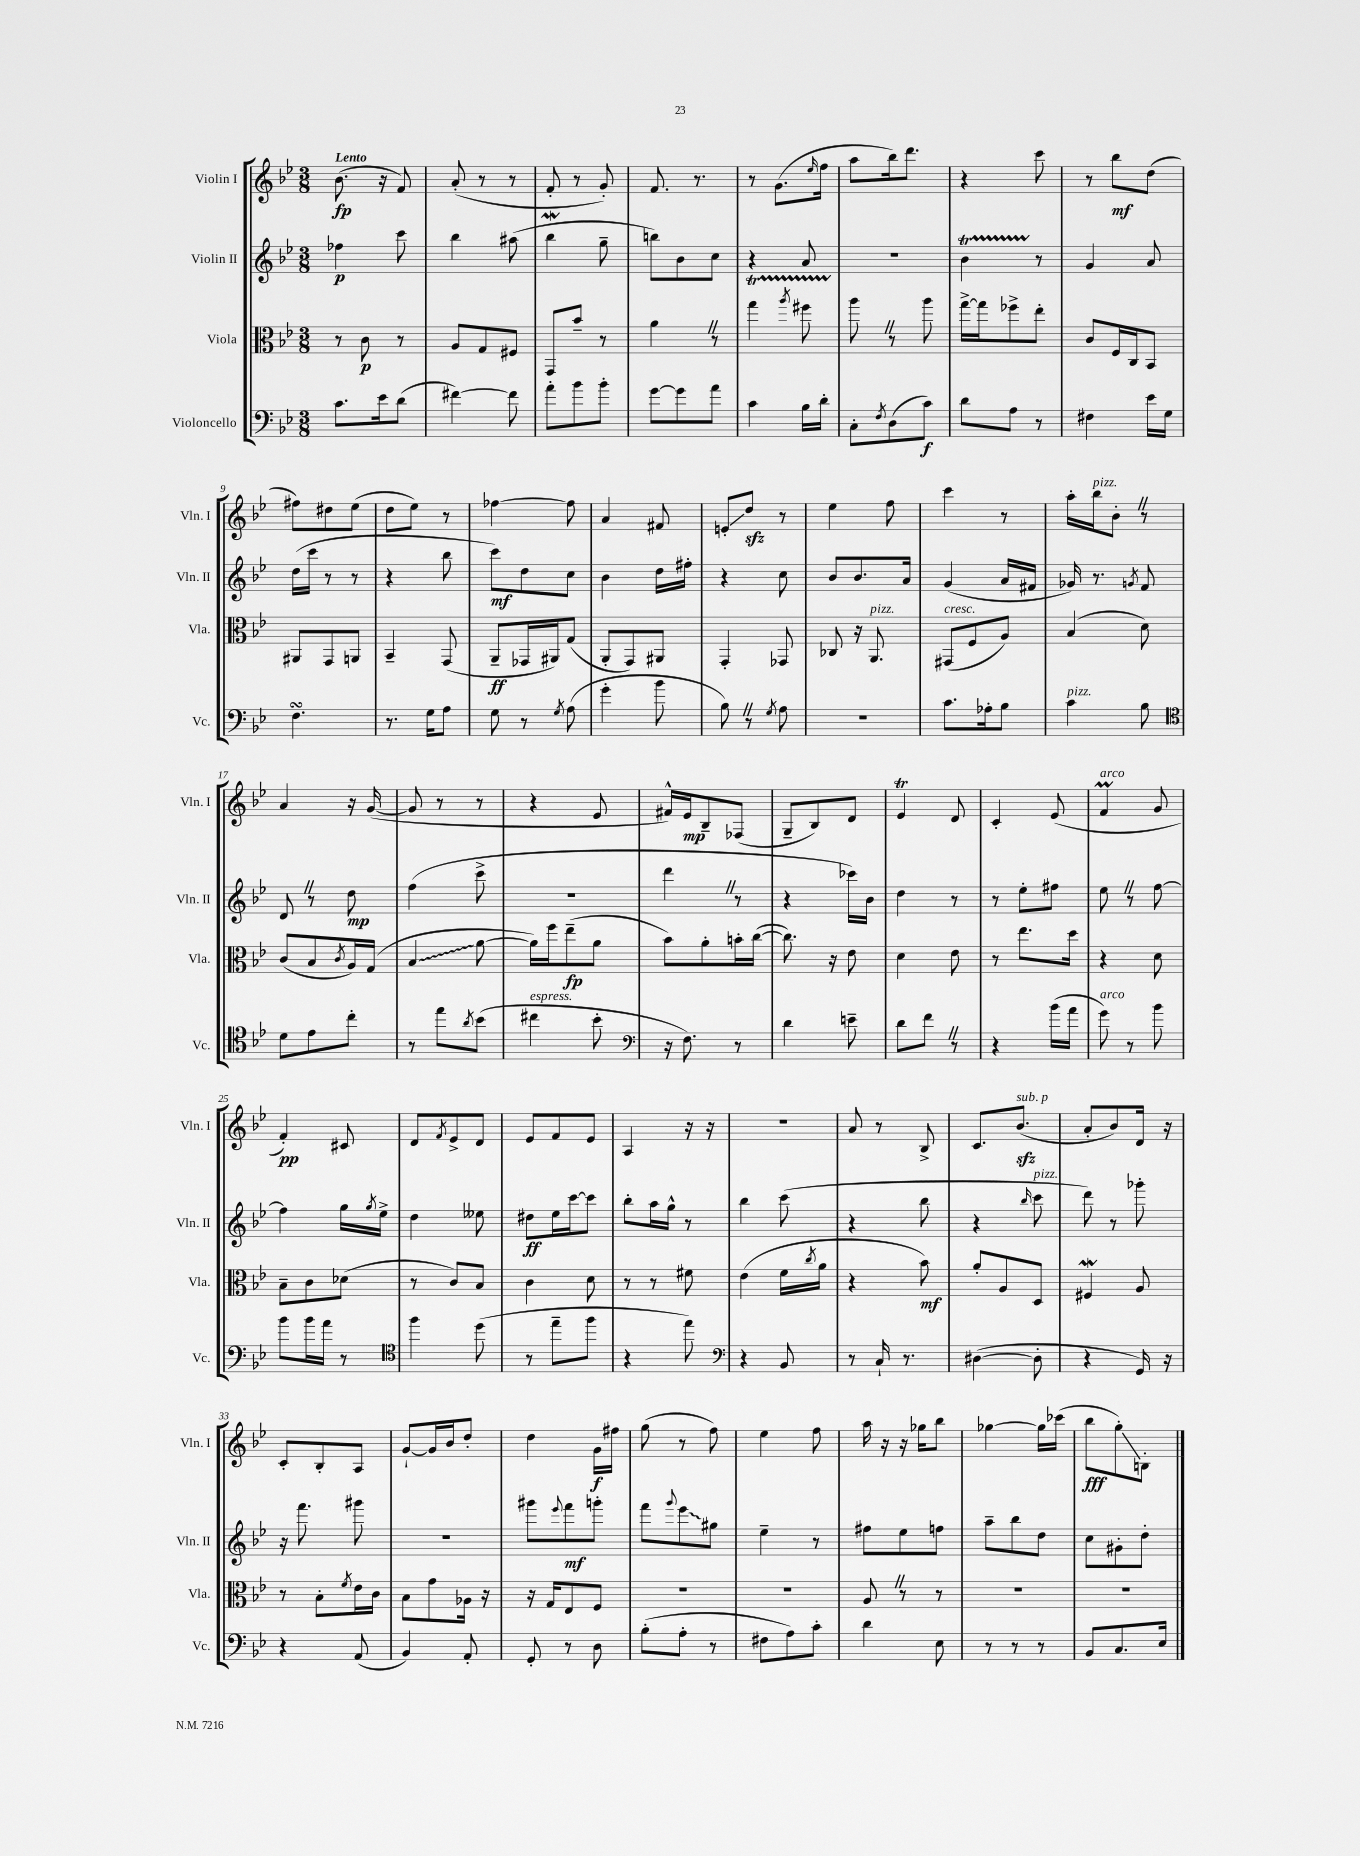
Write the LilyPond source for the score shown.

<<
\new StaffGroup <<
\new Staff = "s0" \with { instrumentName = "Violin I" shortInstrumentName = "Vln. I" } {
    \clef treble \key bes \major \numericTimeSignature \time 3/8 \tempo "Lento"
    bes'8.\fp( r16 f'8) |
    a'8-.( r8 r8 |
    f'8-. r8 g'8-.) |
    f'8. r8. |
    r8 g'8.( \grace { ees''16 } f''16 |
    a''8 bes''16) d'''8. |
    r4 c'''8 |
    r8 bes''8\mf d''8( |
    fis''8) dis''8 ees''8( |
    d''8 ees''8) r8 |
    fes''4~ fes''8 |
    a'4 fis'8 |
    e'8-.\glissando d''8\sfz r8 |
    ees''4 f''8 |
    c'''4 r8 |
    a''16-. bes''16^\markup { \italic "pizz." } bes'8-. \once \override BreathingSign.text = \markup { \musicglyph "scripts.caesura.straight" } \breathe r8 |
    a'4 r16 g'16~( |
    g'8 r8 r8 |
    r4 ees'8 |
    fis'16-^) ees'16\mp bes8-- fes8( |
    g8-- bes8) d'8 |
    ees'4\trill d'8 |
    c'4-. ees'8( |
    f'4\prall^\markup { \italic "arco" } g'8 |
    f'4-.\pp) cis'8 |
    d'8 \acciaccatura { f'8 } ees'8-> d'8 |
    ees'8 f'8 ees'8 |
    a4 r16 r16 |
    R4. |
    a'8 r8 bes8-> |
    c'8. bes'8.\sfz^\markup { \italic "sub. p" }( |
    a'8-. bes'8) d'16 r16 |
    c'8-. bes8-. a8 |
    g'8~-! g'16 bes'16 d''8-. |
    d''4 g'16\f fis''16 |
    g''8( r8 f''8) |
    ees''4 f''8 |
    a''16 r16 r16 ges''16 bes''8 |
    ges''4~ ges''16 ces'''16( |
    bes''8\fff g''8-.\glissando) b8-. \bar "|." |
}
\new Staff = "s1" \with { instrumentName = "Violin II" shortInstrumentName = "Vln. II" } {
    \clef treble \key bes \major \numericTimeSignature \time 3/8
    fes''4\p c'''8 |
    bes''4 ais''8( |
    bes''4\mordent g''8-- |
    b''8) bes'8 c''8 |
    r4 a'8 |
    R4. |
    bes'4\startTrillSpan r8\stopTrillSpan |
    g'4 a'8 |
    d''16( c'''16 r8 r8 |
    r4 bes''8 |
    c'''8\mf) d''8 c''8 |
    bes'4 d''16 fis''16-. |
    r4 c''8 |
    bes'8 bes'8. a'16 |
    g'4( a'16 fis'16 |
    ges'16) r8. \acciaccatura { g'8 } f'8 |
    d'8 \once \override BreathingSign.text = \markup { \musicglyph "scripts.caesura.straight" } \breathe r8 d''8\mp |
    f''4( c'''8-> |
    R4. |
    d'''4 \once \override BreathingSign.text = \markup { \musicglyph "scripts.caesura.straight" } \breathe r8 |
    r4 ces'''16) bes'16 |
    d''4 r8 |
    r8 ees''8-. fis''8 |
    ees''8 \once \override BreathingSign.text = \markup { \musicglyph "scripts.caesura.straight" } \breathe r8 f''8~ |
    f''4 g''16 \acciaccatura { g''8 } ees''16-> |
    d''4 eeses''8 |
    dis''8\ff ees''16 c'''16~ c'''8 |
    bes''8-. a''16 g''16-^ r8 |
    bes''4 c'''8( |
    r4 bes''8 |
    r4 \grace { bes''16 } c'''8^\markup { \italic "pizz." } |
    d'''8) r8 ges'''8-. |
    r16 f'''8. gis'''8 |
    R4. |
    gis'''8 \appoggiatura { ees'''8 } f'''8\mf g'''8-. |
    f'''8 \appoggiatura { g'''8 } \once \override Glissando.style = #'zigzag ees'''8\glissando gis''8 |
    ees''4-- r8 |
    fis''8 ees''8 f''8 |
    a''8-- bes''8 d''8 |
    c''8 gis'8-. d''8-. \bar "|." |
}
\new Staff = "s2" \with { instrumentName = "Viola" shortInstrumentName = "Vla." } {
    \clef alto \key bes \major \numericTimeSignature \time 3/8
    r8 c'8\p r8 |
    a8 g8 fis8 |
    g,8 bes'8-- r8 |
    a'4 \once \override BreathingSign.text = \markup { \musicglyph "scripts.caesura.straight" } \breathe r8 |
    g''4\startTrillSpan \acciaccatura { a''8 } fis''8 |
    a''8\stopTrillSpan \once \override BreathingSign.text = \markup { \musicglyph "scripts.caesura.straight" } \breathe r8 a''8 |
    g''16~-> g''16 fes''8-> ees''8-. |
    c'8 f16 c16 bes,8 |
    ais,8 g,8 a,8 |
    bes,4-- g,8( |
    a,8--\ff ges,16 ais,16) g8( |
    a,8-. g,8) ais,8 |
    g,4-. ges,8 |
    ces8 r16 a,8.^\markup { \italic "pizz." } |
    gis,8^\markup { \italic "cresc." }( f8 a8) |
    bes4( d'8) |
    c'8( bes8 \acciaccatura { c'8 } a16) g16( |
    \once \override Glissando.style = #'zigzag bes4\glissando a'8~ |
    a'16) f''16 ees''8--\fp( a'8 |
    bes'8) a'8-. b'16-. c''16~( |
    c''8.) r16 ees'8 |
    d'4 ees'8 |
    r8 ees''8. d''16 |
    r4 d'8 |
    bes8-- c'8 des'8( |
    r8 c'8) bes8 |
    c'4 d'8 |
    r8 r8 fis'8 |
    ees'4( f'16 \acciaccatura { c''8 } a'16 |
    r4 bes'8\mf) |
    a'8-. a8 d8 |
    fis4\mordent a8 |
    r8 bes8-. \acciaccatura { f'8 } ees'16 c'16 |
    bes8 g'8 aes16 r16 |
    r16 g16 ees8 f8 |
    R4. |
    R4. |
    a8 \once \override BreathingSign.text = \markup { \musicglyph "scripts.caesura.straight" } \breathe r8 r8 |
    R4. |
    R4. \bar "|." |
}
\new Staff = "s3" \with { instrumentName = "Violoncello" shortInstrumentName = "Vc." } {
    \clef bass \key bes \major \numericTimeSignature \time 3/8
    c'8. ees'16 d'8( |
    fis'4~) fis'8 |
    a'8-. bes'8 bes'8-. |
    g'8~ g'8 a'8 |
    c'4 bes16 d'16-. |
    c8-. \acciaccatura { f8 } d8( c'8\f) |
    d'8 a8 r8 |
    fis4 ees'16 g16 |
    f4.\turn |
    r8. g16 a8 |
    g8 r8 \acciaccatura { g8 } a8( |
    g'4-. bes'8 |
    bes8) \once \override BreathingSign.text = \markup { \musicglyph "scripts.caesura.straight" } \breathe r8 \acciaccatura { g8 } a8 |
    R4. |
    c'8. aes16-. bes8 |
    c'4^\markup { \italic "pizz." } bes8 |
    \clef tenor d'8 ees'8 c''8-. |
    r8 ees''8 \acciaccatura { a'8 } bes'8( |
    cis''4^\markup { \italic "espress." } bes'8-. |
    \clef bass r16 f8.) r8 |
    d'4 e'8-- |
    d'8 f'8 \once \override BreathingSign.text = \markup { \musicglyph "scripts.caesura.straight" } \breathe r8 |
    r4 bes'16( a'16 |
    g'8^\markup { \italic "arco" }) r8 bes'8 |
    bes'8 bes'16 a'16 r8 |
    \clef tenor f''4 d''8( |
    r8 ees''8-- f''8 |
    r4 ees''8) |
    \clef bass r4 bes,8 |
    r8 c16-! r8. |
    dis4~( dis8-. |
    r4 g,16) r16 |
    r4 a,8( |
    bes,4) a,8-. |
    g,8-. r8 d8 |
    bes8-.( a8-. r8 |
    fis8 a8) c'8-. |
    d'4 ees8 |
    r8 r8 r8 |
    bes,8 c8. ees16 \bar "|." |
}
>>
>>
